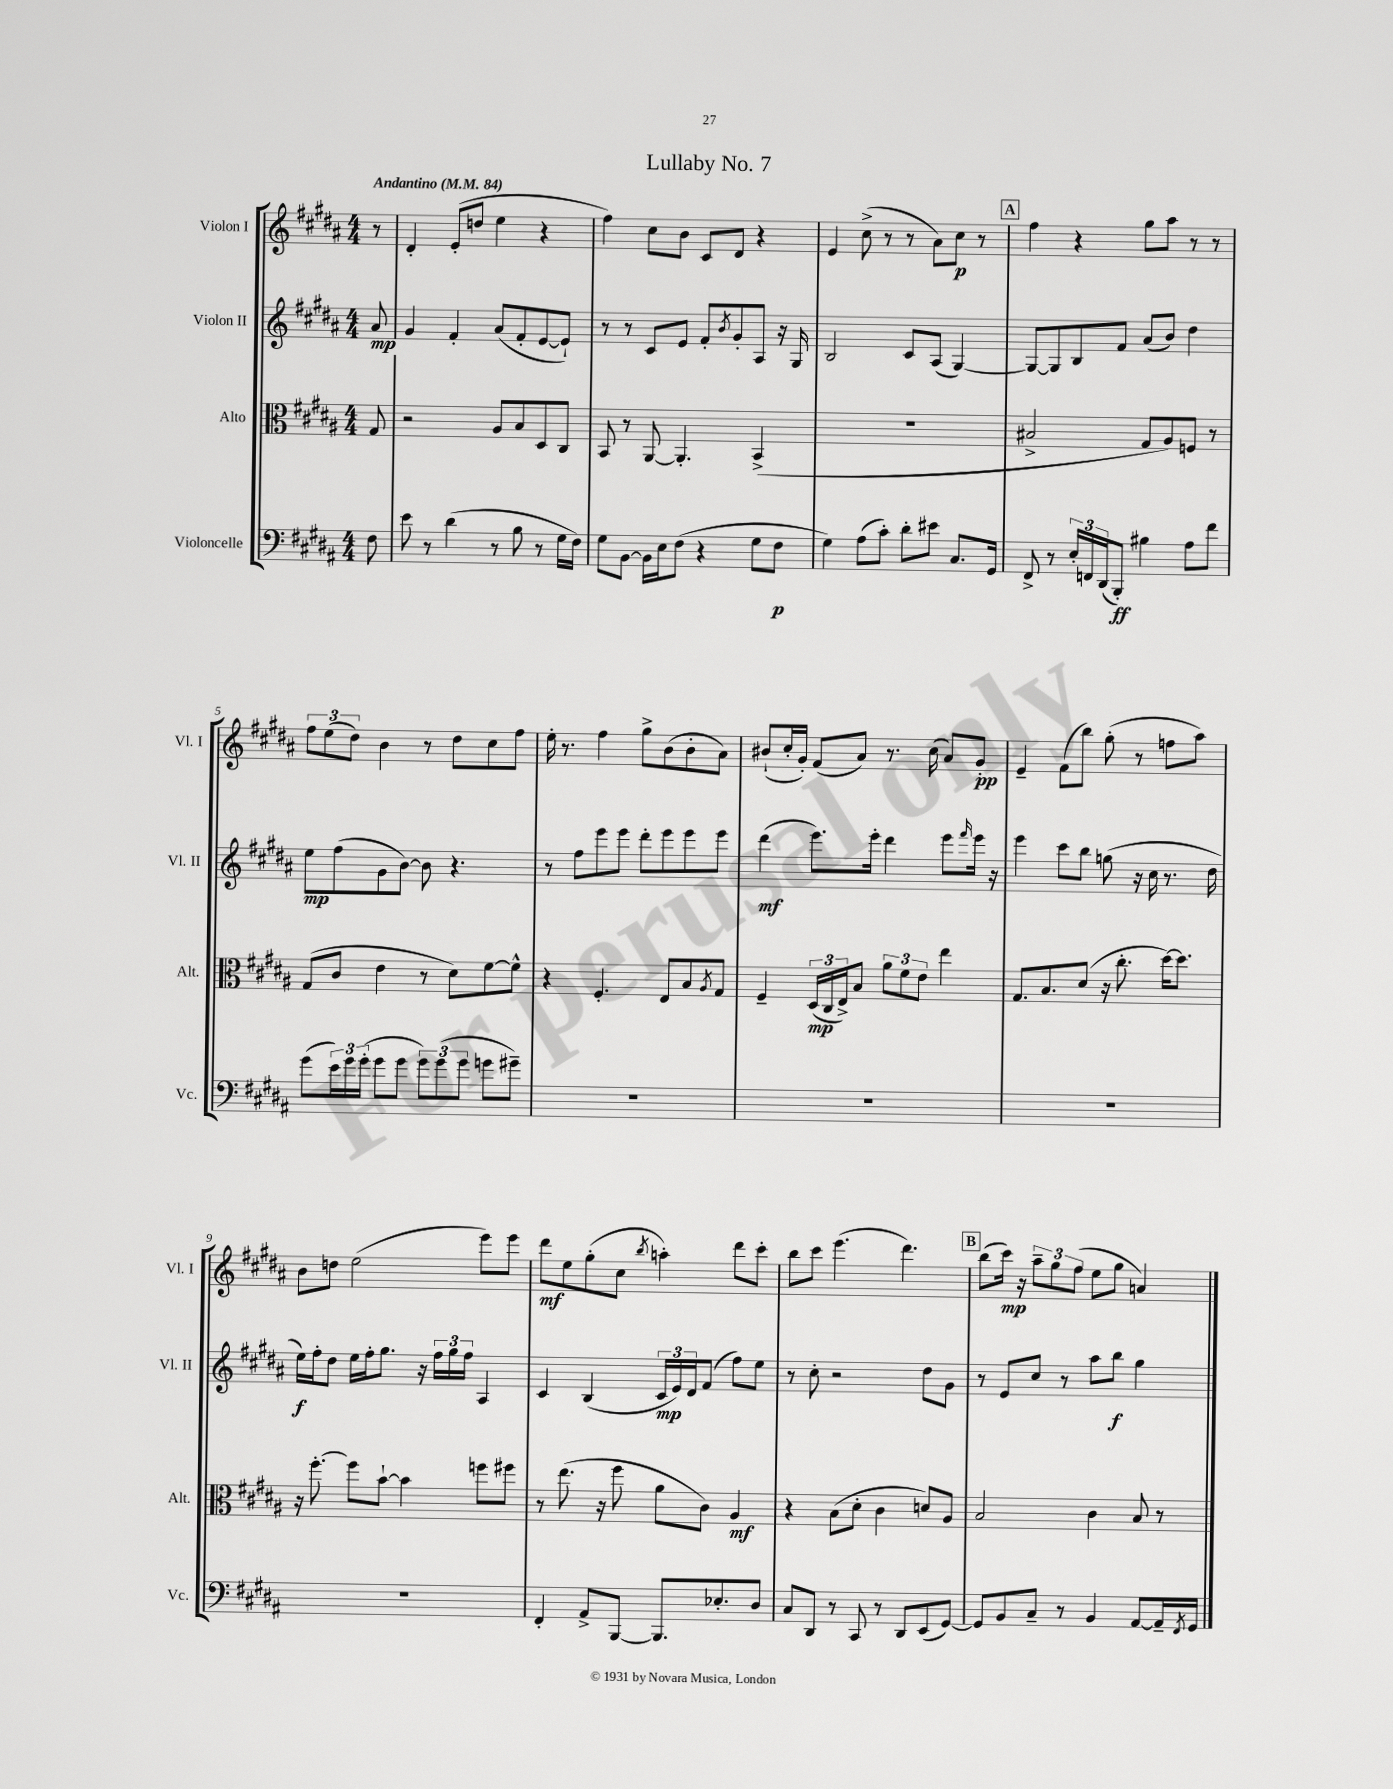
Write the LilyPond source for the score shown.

\header { title = "Lullaby No. 7" }
<<
\new StaffGroup <<
\new Staff = "s0" \with { instrumentName = "Violon I" shortInstrumentName = "Vl. I" } {
    \clef treble \key b \major \numericTimeSignature \time 4/4 \partial 8 \tempo "Andantino" 4 = 84
    r8 |
    dis'4-. e'8-.( d''8 e''4 r4 |
    fis''4) cis''8 b'8 cis'8 dis'8 r4 |
    e'4 cis''8->( r8 r8 ais'8) cis''8\p r8 |
    \mark \markup { \box "A" } fis''4 r4 gis''8 ais''8 r8 r8 |
    \tuplet 3/2 { fis''8 e''8( dis''8) } b'4 r8 dis''8 cis''8 fis''8 |
    e''16-. r8. fis''4 gis''8-> b'8( b'8-. ais'8) |
    bis'8-!( cis''16-. gis'16-.) fis'8( ais'8) r8. cis''16( ais'8) gis'8-.\pp |
    e'4-- fis'8( b''8) gis''8-.( r8 f''8 ais''8) |
    b'8 d''8 e''2( e'''8) e'''8 |
    dis'''8\mf e''8 gis''8-.( cis''8 \acciaccatura { b''8 } a''4-.) dis'''8 cis'''8-. |
    b''8 cis'''8 e'''4.( dis'''4.) |
    \mark \markup { \box "B" } b''8( cis'''16\mp) r16 \tuplet 3/2 { ais''8-- gis''8 fis''8( } e''8 gis''8 a'4) \bar "|." |
}
\new Staff = "s1" \with { instrumentName = "Violon II" shortInstrumentName = "Vl. II" } {
    \clef treble \key b \major \numericTimeSignature \time 4/4 \partial 8
    ais'8\mp |
    gis'4 fis'4-. ais'8( fis'8-. e'8~ e'8-!) |
    r8 r8 cis'8 e'8 fis'8-. \acciaccatura { b'8 } gis'8-. ais8 r16 gis16 |
    b2 cis'8 ais8( gis4~) |
    \mark \markup { \box "A" } gis8~ gis8 b8 fis'8 ais'8( b'8) dis''4 |
    e''8\mp fis''8( gis'8 b'8~) b'8 r4. |
    r8 fis''8 e'''8 e'''8 dis'''8-. e'''8 e'''8 e'''8 |
    dis'''4\mf( e'''8.) e'''16-. dis'''4 e'''8 \grace { fis'''16 } e'''16 r16 |
    e'''4 cis'''8 b''8 g''8( r16 cis''16 r8. dis''16 |
    e''16\f) fis''16-. dis''8 e''16 fis''16-. gis''8. r16 \tuplet 3/2 { fis''16 gis''16 fis''16 } ais4 |
    cis'4 b4( \tuplet 3/2 { cis'16\mp e'16) dis'16 } fis'8( fis''8) e''8 |
    r8 cis''8-. r2 dis''8 gis'8 |
    \mark \markup { \box "B" } r8 e'8 cis''8 r8 ais''8 b''8\f gis''4 \bar "|." |
}
\new Staff = "s2" \with { instrumentName = "Alto" shortInstrumentName = "Alt." } {
    \clef alto \key b \major \numericTimeSignature \time 4/4 \partial 8
    gis8 |
    r2 ais8 b8 dis8 cis8 |
    b,8 r8 ais,8~ ais,4.-. b,4->( |
    R1 |
    \mark \markup { \box "A" } bis2-> gis8 ais8) f8 r8 |
    gis8( cis'8 e'4 r8 dis'8) fis'8~ fis'8-^ |
    r4 fis4.-. e8 b8 \acciaccatura { ais8 } gis8 |
    fis4-- \tuplet 3/2 { dis16\mp( cis16 e16->) } b8 \tuplet 3/2 { ais'8 fis'8 e'8 } e''4 |
    gis8. b8. dis'8( r16 cis''8.-. dis''16~) dis''8. |
    r16 fis''8.~-. fis''8 b'8~-! b'4 f''8 fis''8 |
    r8 e''8.( r16 fis''8 ais'8 cis'8) ais4\mf |
    r4 b8( dis'8-. cis'4 d'8) ais8 |
    \mark \markup { \box "B" } b2 cis'4 b8 r8 \bar "|." |
}
\new Staff = "s3" \with { instrumentName = "Violoncelle" shortInstrumentName = "Vc." } {
    \clef bass \key b \major \numericTimeSignature \time 4/4 \partial 8
    fis8 |
    e'8 r8 dis'4( r8 b8 r8 gis16 fis16) |
    gis8 b,8~ b,16 e16 fis8( r4 gis8 fis8\p |
    gis4) ais8( cis'8-.) dis'8-. eis'8 cis8. gis,16 |
    \mark \markup { \box "A" } fis,8-> r8 \tuplet 3/2 { e16-. f,16 dis,16( } b,,8-.\ff) bis4 ais8 fis'8 |
    gis'8( \tuplet 3/2 { e'16) gis'16 gis'16-.( } gis'8 gis'8 \tuplet 3/2 { gis'8) gis'8( gis'8 } g'8 gis'8--) |
    R1 |
    R1 |
    R1 |
    R1 |
    fis,4-. ais,8-> b,,8~ b,,8. ees8.-. dis8 |
    cis8 dis,8 r8 cis,8 r8 dis,8 e,8( gis,8~) |
    \mark \markup { \box "B" } gis,8 b,8 cis8-- r8 b,4 ais,8~ ais,16-- \acciaccatura { fis,8 } gis,16 \bar "|." |
}
>>
>>
